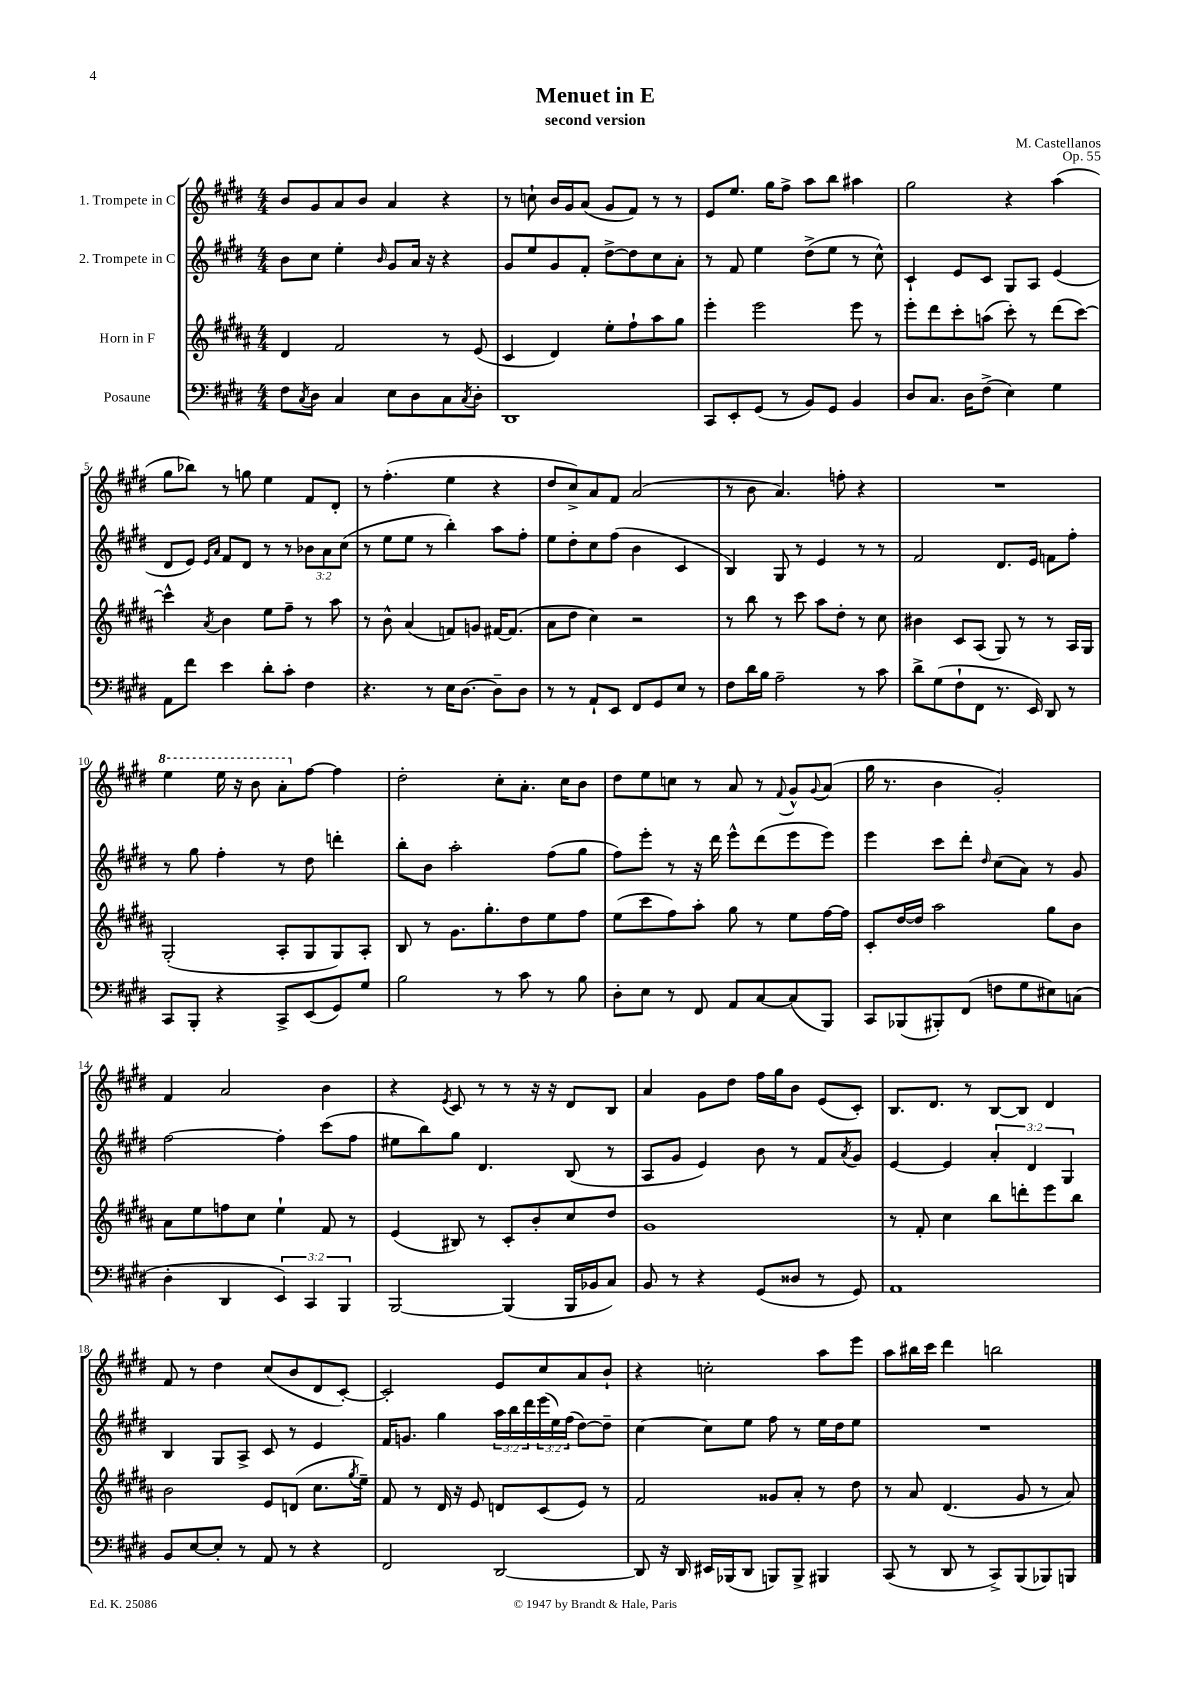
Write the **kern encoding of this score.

**kern	**kern	**kern	**kern
*part4	*part3	*part2	*part1
*staff4	*staff3	*staff2	*staff1
*I"Posaune	*I"Horn in F	*I"2. Trompete in C	*I"1. Trompete in C
*clefF4	*clefG2	*clefG2	*clefG2
*k[f#c#g#d#]	*k[f#c#g#d#a#]	*k[f#c#g#d#]	*k[f#c#g#d#]
*M4/4	*M4/4	*M4/4	*M4/4
=1	=1	=1	=1
8F#\L	4d#/	8b\L	8b/L
8qC#/	.	.	.
8D#\J	.	8cc#\J	8g#/
4C#/	2f#/	4ee'\	8a/
.	.	.	8b/J
.	.	16qqb/	.
8E\L	.	8g#/L	4a/
8D#\	.	16a/Jk	.
.	.	16r	.
8C#\	8r	4r	4r
8qC#/	.	.	.
8D#'\J	(8e/	.	.
=2	=2	=2	=2
1DD#	4c#/	8g#/L	8r
.	.	8ee/	8ccn`\
.	4d#/)	8g#/	16b/LL
.	.	.	16g#/J
.	.	8f#'/J	(8a/J
.	8ee'\L	[8dd#^\L	8g#/L
.	8ff#`\	8dd#\]	8f#/J)
.	8aa#\	8cc#\	8r
.	8gg#\J	8a'\J	8r
=3	=3	=3	=3
8CC#/L	4eee'\	8r	8e/L
8EE'/	.	8f#/	8.ee/J
(8GG#/J	2eee\	4ee\	.
.	.	.	16gg#\KL
8r	.	.	8ff#^\J
8BB/L)	.	(8dd#^\L	8aa\L
8GG#/J	.	8ee\J	8bb\J
4BB/	8eee\	8r	4aa#X\
.	8r	8cc#^^\)	.
=4	=4	=4	=4
8D#/L	8eee'\L	4c#`/	2gg#\
8.C#/J	8ddd#\	.	.
.	8ccc#'\	8e/L	.
16D#\KL	.	.	.
(8F#^\J	(8aan\J	8c#/J	.
4E\)	8ccc#'\)	8G#/L	4r
.	8r	8A/J	.
4G#\	(8ddd#\L	(4e/	(4aa\
.	[8ccc#\J)	.	.
!!LO:LB:g=z
=5	=5	=5	=5
8AA\L	4ccc#^^\]	8d#/L	8gg#\L
8f#\J	.	8e/J)	8bb-X\J)
.	.	16qqe/LL	.
.	8qa#/	16qqa/JJ	.
4e\	4b\	8f#/L	8r
.	.	8d#/J	8ggn\
8d#'\L	8ee\L	8r	4ee\
8c#'\J	8ff#~\J	8r	.
4F#\	8r	12b-X\L	8f#/L
.	.	12a\	.
.	8aa#\	.	8d#'/J
.	.	(12cc#\J	.
=6	=6	=6	=6
4.r	8r	8r	8r
.	8b^^\	8ee\L	(4.ff#'\
.	(4a#/	8ee\J	.
8r	.	8r	.
16E\KL	8fn/L)	4bb'\)	4ee\
[8.D#\J	.	.	.
.	8gn/J	.	.
8D#~\L]	[16f#X/KL	8aa\L	4r
.	(8.f#/J]	.	.
8D#\J	.	8ff#'\J	.
=7	=7	=7	=7
8r	8a#\L	8ee\L	8dd#/L
8r	8dd#\J	8dd#'\	8cc#^/)
8AA`/L	4cc#\)	8cc#\	8a/
8EE/J	.	(8ff#\J	8f#/J
8FF#/L	2r	4b\	(2a/
8GG#/	.	.	.
8E/J	.	4c#/	.
8r	.	.	.
=8	=8	=8	=8
8F#\L	8r	4B/)	8r
16d#\L	8bb\	.	8b\
16B\JJ	.	.	.
2A~\	8r	8G#/	4.a/)
.	8ccc#\	8r	.
.	8aa#\L	4e/	.
.	8dd#'\J	.	8ffn'\
8r	8r	8r	4r
8c#\	8cc#\	8r	.
=9	=9	=9	=9
8d#^\L	4b#X\	2f#/	1r
(8G#\	.	.	.
8F#`\	8c#/L	.	.
8FF#\J	(8A#/J	.	.
8.r	8G#/)	8.d#/L	.
.	8r	.	.
16EE/)	.	16e/Jk	.
8DD#/	8r	8fn\L	.
8r	16A#/LL	8ff#'\J	.
.	16G#/JJ	.	.
!!LO:LB:g=z
=10	=10	=10	=10
*	*	*	*8va
8CC#/L	(2G#'/	8r	4eee\
8BBB'/J	.	8gg#\	.
4r	.	4ff#'\	16eee\
.	.	.	16r
.	.	.	8bb\
8CC#^/L	8A#'/L	8r	8aa'\L
*	*	*	*X8va
(8EE/	8G#/	8dd#\	[8ff#\J
8GG#/)	8G#/)	4dddn'\	4ff#\]
8G#/J	8A#'/J	.	.
=11	=11	=11	=11
2B\	8B/	8bb'\L	2dd#'\
.	8r	8b\J	.
.	8.g#\L	2aa'\	.
.	8.gg#'\	.	.
8r	.	.	8cc#'\L
8c#\	8dd#\	.	8.a'\J
8r	8ee\	(8ff#\L	.
.	.	.	16cc#\KL
8B\	8ff#\J	8gg#\J	8b\J
=12	=12	=12	=12
8D#'\L	(8ee\L	8ff#\L)	8dd#\L
8E\J	8ccc#\	8eee'\J	8ee\
8r	8ff#\)	8r	8ccn\J
8FF#/	8aa#'\J	16r	8r
.	.	16ddd#\	.
8AA/L	8gg#\	8eee^^\L	8a/
[8C#/	8r	(8ddd#\	8r
.	.	.	8qqf#/
(8C#/]	8ee\L	8eee\	8g#^^/L
.	.	.	8qqg#/
8BBB/J)	[16ff#\L	8eee\J)	(8a/J
.	16ff#\JJ]	.	.
=13	=13	=13	=13
8CC#/L	8c#'/L	4eee\	16gg#\
.	.	.	8.r
(8BBB-X/	[16dd#/L	.	.
.	16dd#/JJ]	.	.
8BBB#X'/)	2aa#\	8ccc#\L	4b\
(8FF#/J	.	8ddd#'\J	.
.	.	16qqdd#/	.
8Fn\L	.	(8cc#\L	2g#'/)
8G#\	.	8a\J)	.
8E#X\)	8gg#\L	8r	.
(8Cn\J	8b\J	8g#/	.
!!LO:LB:g=z
=14	=14	=14	=14
4D#'\	8a#\L	[2ff#\	4f#/
.	8ee\	.	.
4DD#/	8ffn\	.	2a/
.	8cc#\J	.	.
6EE/)	4ee`\	4ff#'\]	.
6CC#/	.	.	.
.	8f#/	(8ccc#\L	4b\
6BBB/	.	.	.
.	8r	8ff#\J	.
=15	=15	=15	=15
[2BBB/	(4e/	8ee#X\L	4r
.	.	8bb\)	.
.	.	.	8qe/
.	8B#X/)	8gg#\J	8c#/
.	8r	4.d#/	8r
(4BBB/]	8c#'/L	.	8r
.	8b'/	.	16r
.	.	.	16r
16BBB/LL	8cc#/	(8B/	8d#/L
16BB-X/J	.	.	.
8C#/J)	8dd#/J	8r	8B/J
=16	=16	=16	=16
8BB/	1g#	8A/L	4a/
8r	.	8g#/J	.
4r	.	4e/)	8g#\L
.	.	.	8dd#\J
(8GG#/L	.	8b\	16ff#\LL
.	.	.	16gg#\J
8D##X/J	.	8r	8b\J
8r	.	8f#/L	(8e/L
.	.	8qa/	.
8GG#/)	.	8g#/J	8c#'/J)
=17	=17	=17	=17
1AA	8r	[4e/	8.B/L
.	8f#'/	.	.
.	.	.	8.d#/J
.	4cc#\	4e/]	.
.	.	.	8r
.	8bb\L	6a'/	[8B/L
.	8dddn'\	.	8B/J]
.	.	6d#/	.
.	8eee\	.	4d#/
.	.	6G#/	.
.	8bb\J	.	.
!!LO:LB:g=z
=18	=18	=18	=18
8BB/L	2b\	4B/	8f#/
[8E/	.	.	8r
8E'/J]	.	8G#/L	4dd#\
8r	.	8A^/J	.
8AA/	8e/L	8c#/	(8cc#/L
8r	(8dn/J	8r	8b/
4r	8.cc#\L	4e/	8d#/
.	.	.	[8c#'/J)
.	8qgg#/	.	.
.	16ee~\Jk)	.	.
=19	=19	=19	=19
2FF#/	8f#/	16f#/KL	2c#'/]
.	.	8.gn/J	.
.	8r	.	.
.	16d#/	4gg#\	.
.	16r	.	.
.	8e/	.	.
[2DD#/	8dn/L	24aa\LL	8e/L
.	.	24bb\	.
.	.	24ddd#\	.
.	(8c#/	(24eee\	8cc#/
.	.	24ee\)	.
.	.	(24ff#\JJ	.
.	8e/J)	[8dd#\L)	8a/
.	8r	8dd#~\J]	8b`/J
=20	=20	=20	=20
8DD#/]	2f#/	[4cc#\	4r
16r	.	.	.
16DD#/	.	.	.
16EE#X/LL	.	8cc#\L]	2ccn'\
(16BBB-X/J	.	.	.
8DD#/J	.	8ee\J	.
8BBBn/L)	8g##X/L	8ff#\	.
8BBB^/J	8a#'/J	8r	.
4BBB#X/	8r	16ee\LL	8aa\L
.	.	16dd#\J	.
.	8dd#\	8ee\J	8eee\J
=21	=21	=21	=21
(8CC#/	8r	1r	8aa\L
8r	8a#/	.	16bb#X\L
.	.	.	16ccc#\JJ
8DD#/	(4.d#/	.	4ddd#\
8r	.	.	.
8CC#^/L)	.	.	2bbn\
(8BBB/	8g#/	.	.
8BBB-X/)	8r	.	.
8BBBn/J	8a#/)	.	.
==	==	==	==
*-	*-	*-	*-
